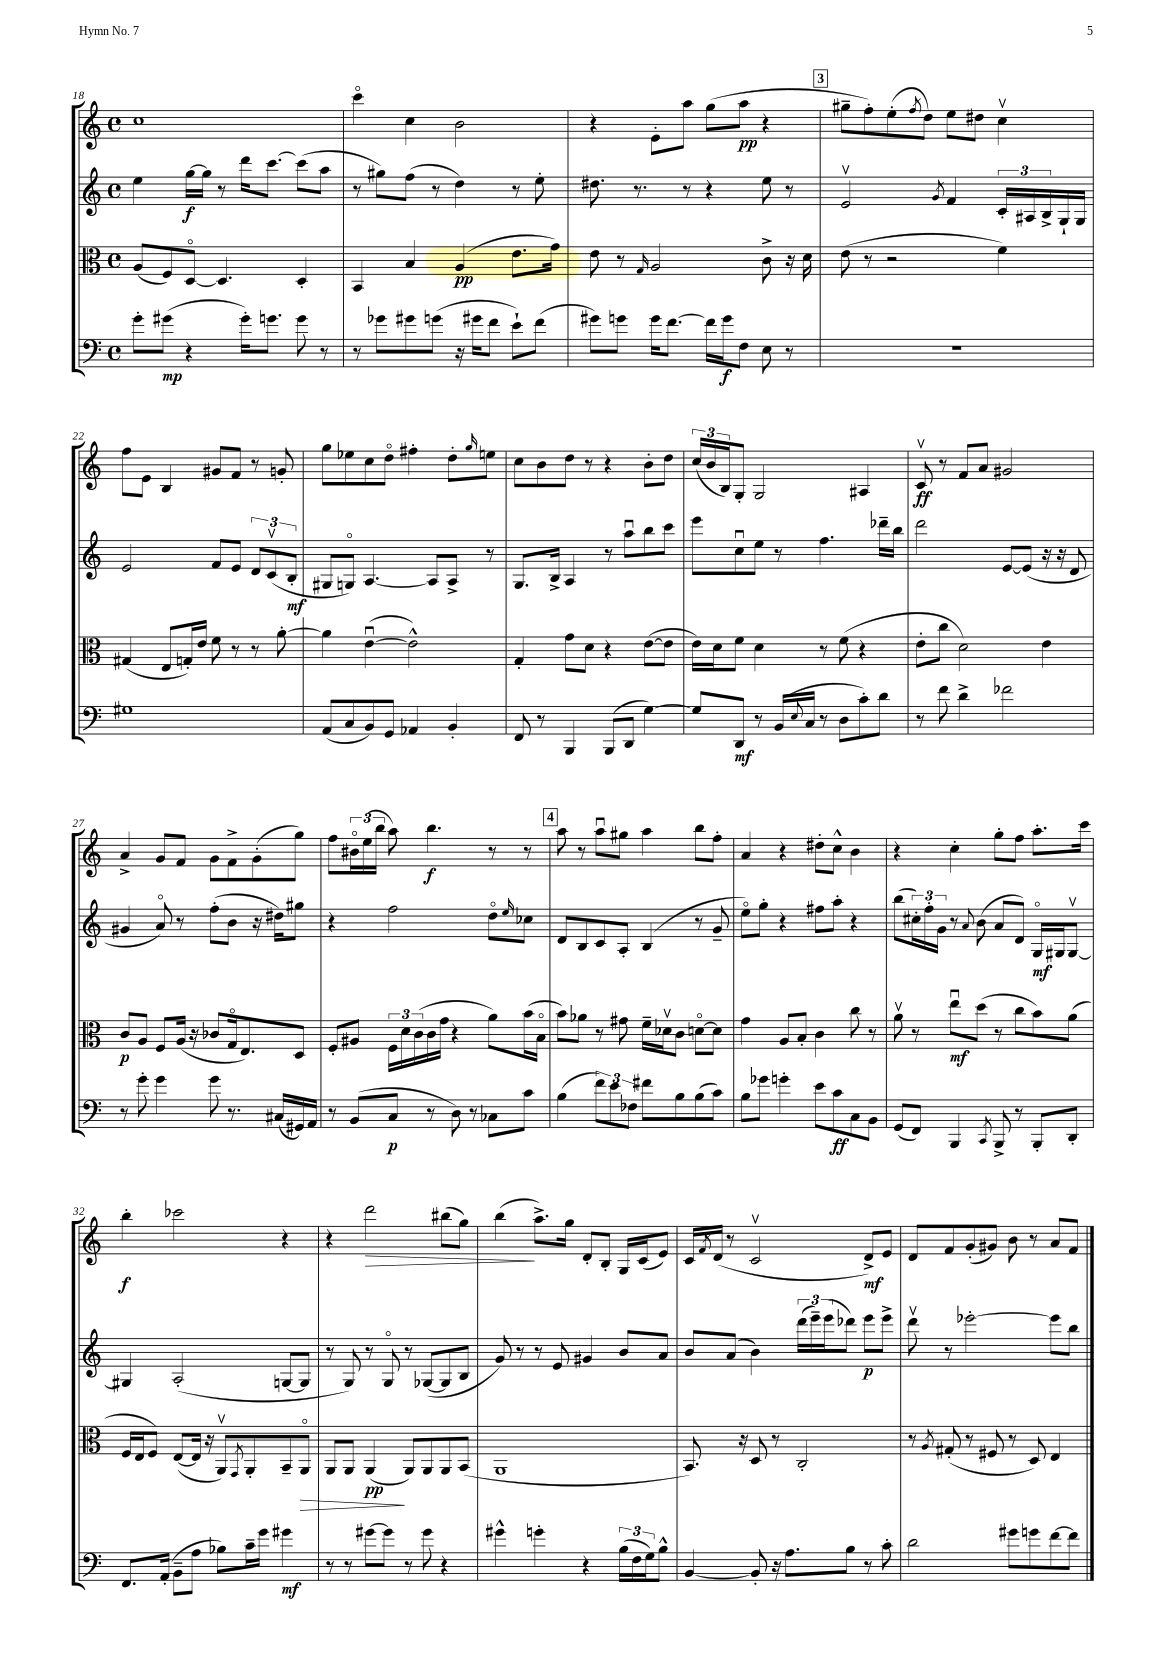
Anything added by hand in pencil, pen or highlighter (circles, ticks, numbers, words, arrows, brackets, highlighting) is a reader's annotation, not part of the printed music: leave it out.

**kern	**kern	**kern	**kern
*staff4	*staff3	*staff2	*staff1
*clefF4	*clefC3	*clefG2	*clefG2
*k[]	*k[]	*k[]	*k[]
*M4/4	*M4/4	*M4/4	*M4/4
*met(c)	*met(c)	*met(c)	*met(c)
8g'	(8A	4ee	1cc
(8g#	8F)	.	.
4r	[8Do	[16gg	.
.	.	16gg]	.
.	4.D]	8r	.
16g#')	.	16ddd	.
8.g	.	[8.ccc	.
8g	4D'	(8ccc]	.
8r	.	8aa	.
=	=	=	=
8r	4BB	8r	4ccco
8g-	.	8gg#)	.
8g#	4B	(8ff	4cc
(8g	.	8r	.
16r	(4A	4dd)	2b
16g#	.	.	.
8f	.	.	.
8e`)	8.e	8r	.
(8f	.	8ee'	.
.	16g)	.	.
=	=	=	=
8g#)	8e	8.dd#	4r
8g	8r	.	.
.	.	8.r	.
.	16qqG	.	.
16g	2A	.	8e'
[8.f	.	.	.
.	.	8r	8aa
16f]	.	4r	(8gg
16g	.	.	.
8F	.	.	8aa
8E	8c^	8ee	4r
8r	16r	8r	.
.	16d	.	.
=	=	=	=
1r	(8e	2ev	8gg#~
.	8r	.	8ff')
.	2r	.	(8ee'
.	.	.	8qff
.	.	.	8dd)
.	.	8qg	.
.	.	4f	8ee
.	.	.	8dd#
.	4f)	24c'	4ccv
.	.	24A#	.
.	.	24B^	.
.	.	16G`	.
.	.	16G	.
=	=	=	=
1G#	(4G#	2e	8ff
.	.	.	8e
.	8E	.	4B
.	16G')	.	.
.	16e	.	.
.	8f	8f	8g#
.	8r	8e	8f
.	8r	12d	8r
.	.	(12cv	.
.	[8a'	.	8g'
.	.	12B'	.
=	=	=	=
(8AA	4a]	8G#	8gg
8C	.	8Go)	8ee-
8BB)	([4eu	[4.A	8cc
8GG	.	.	8ddo
4AA-	2e^^])	.	4ff#'
.	.	8A]	.
4BB'	.	8A^	8dd'
.	.	.	16qqgg
.	.	8r	8ee
=	=	=	=
8FF	4G'	8.G	8cc
8r	.	.	8b
.	.	16B^	.
4BBB	8g	4A	8dd
.	8d	.	8r
(8BBB	4r	8r	4r
8DD	.	8aau	.
[4G)	([8e	8bb	8b'
.	8e]	8ccc	8dd
=	=	=	=
8G]	16e)	8eee	(24cc
.	.	.	24b
.	16d	.	.
.	.	.	24B)
8DD	8f	8ccu	8G'
8r	4d	8ee	2G
(16BB	.	8r	.
8qqE	.	.	.
16C	.	.	.
8r	8r	4.ff	.
8D	(8f	.	.
8c')	4r	.	4A#
8d	.	16ddd-~	.
.	.	16bb	.
=	=	=	=
8r	8e'	2ddd	8cv
8f	8cc	.	8r
4d^	2d)	.	8f
.	.	.	8a
2f-	.	[8e	2g#
.	.	(8e]	.
.	4e	16r	.
.	.	16r	.
.	.	8d	.
=	=	=	=
8r	8c	4g#	4a^
8g'	8A	.	.
4g	8F	8ao)	8g
.	(16A	8r	8f
.	16r	.	.
8g	8c-	(8ff'	8g
8.r	16Go	8b	8f^
.	8.E)	.	.
.	.	16r	(8g'
(16C#	.	16dd#)	.
16GG#)	8D	8gg#	8gg)
16AA	.	.	.
=	=	=	=
8r	8F'	4r	8ff
(8BB	8A#	.	24b#o
.	.	.	(24ee
.	.	.	24bb
8C	24F	2ff	8aa)
.	24d	.	.
.	(24c	.	.
8r	16c	.	4.bb
.	16g	.	.
8D)	4r	.	.
8r	.	.	.
8C-	8a)	8ddo	8r
.	.	16qqee	.
8c	(16b	8cc-	8r
.	16Bo	.	.
=	=	=	=
(4B	8b)	8d	8aa
.	8a-	8B	8r
12f)	8r	8c	8aau
12e	.	.	.
.	8g#	8A'	8gg#
12F-	.	.	.
8f#	16f~	(4B	4aa
.	16d-v	.	.
8B	8c	.	.
(8B	[8do	8r	8bb
8c)	8d]	8g~	8ff'
=	=	=	=
8B	4g	8eeo)	4a
8g-	.	8gg'	.
4g'	8A	4r	4r
.	8B'	.	.
8e	4c	8ff#	8dd#'
8c	.	8aa'	8cc^^
8C	8cc	4r	4b
8BB	8r	.	.
=	=	=	=
(8GG	8av	(8bb	4r
8FF)	8r	24cc#')	.
.	.	24ff'	.
.	.	24g	.
4BBB	8eeu	8r	4cc'
.	.	8qqa	.
.	(8dd	(8b	.
8qCC	.	.	.
8BBB^	8r	8a	8gg'
8r	8cc	8d)	8ff
8BBB'	8b)	16Go	8.aa'
.	.	16G#	.
8DD'	(8a	[8G#v	.
.	.	.	16ccc
=	=	=	=
8.FF	16F	4G#]	4bb'
.	16E	.	.
.	8F)	.	.
(16AA'	.	.	.
8BB~	([8E	(2A'	2ccc-
8A	16E]	.	.
.	16r	.	.
8B-)	8AAv)	.	.
.	8qGG	.	.
16c~	8AA'	.	.
16g	.	.	.
4g#	8BB~	[8G	4r
.	8AAo	8G]	.
=	=	=	=
8r	8AA	8r	4r
8r	8AA	8G)	.
[8g#	(4AA	8r	2ddd
8g#]	.	8Go	.
8r	8AA)	8r	.
8g#	8AA	([8G-	.
4r	8AA	8G-]	(8bb#
.	(8BB	8B	8gg)
=	=	=	=
4g#^^	1AA	8g)	(4bb
.	.	8r	.
4g'	.	8r	8.aa^)
.	.	8e	.
.	.	.	16gg
4r	.	4g#	8d'
.	.	.	8B'
(24B	.	8b	16G
24F	.	.	.
.	.	.	(16c
24G)	.	.	.
8B^^	.	8a	8e)
=	=	=	=
[4BB	8.BB)	8b	16c
.	.	.	8qf
.	.	.	(16d
.	.	(8a	8r
.	16r	.	.
8BB']	8D	4b)	2cv
16r	8r	.	.
8.A	.	.	.
.	2C'	(24ddd	.
.	.	24eee~)	.
.	.	(24eee	.
8B	.	8ddd-)	.
8r	.	8eee	8d^)
8c'	.	8eee^	8e
=	=	=	=
2d	8r	8dddv	8d
.	8qA	.	.
.	(8G#'	8r	8f
.	8r	[2eee-'	(8g'
.	8F#	.	8g#)
8g#	8r	.	8b
8g	8D)	.	8r
[8f	4E	8eee-]	8a
8f]	.	8bb	8f
==	==	==	==
*-	*-	*-	*-
